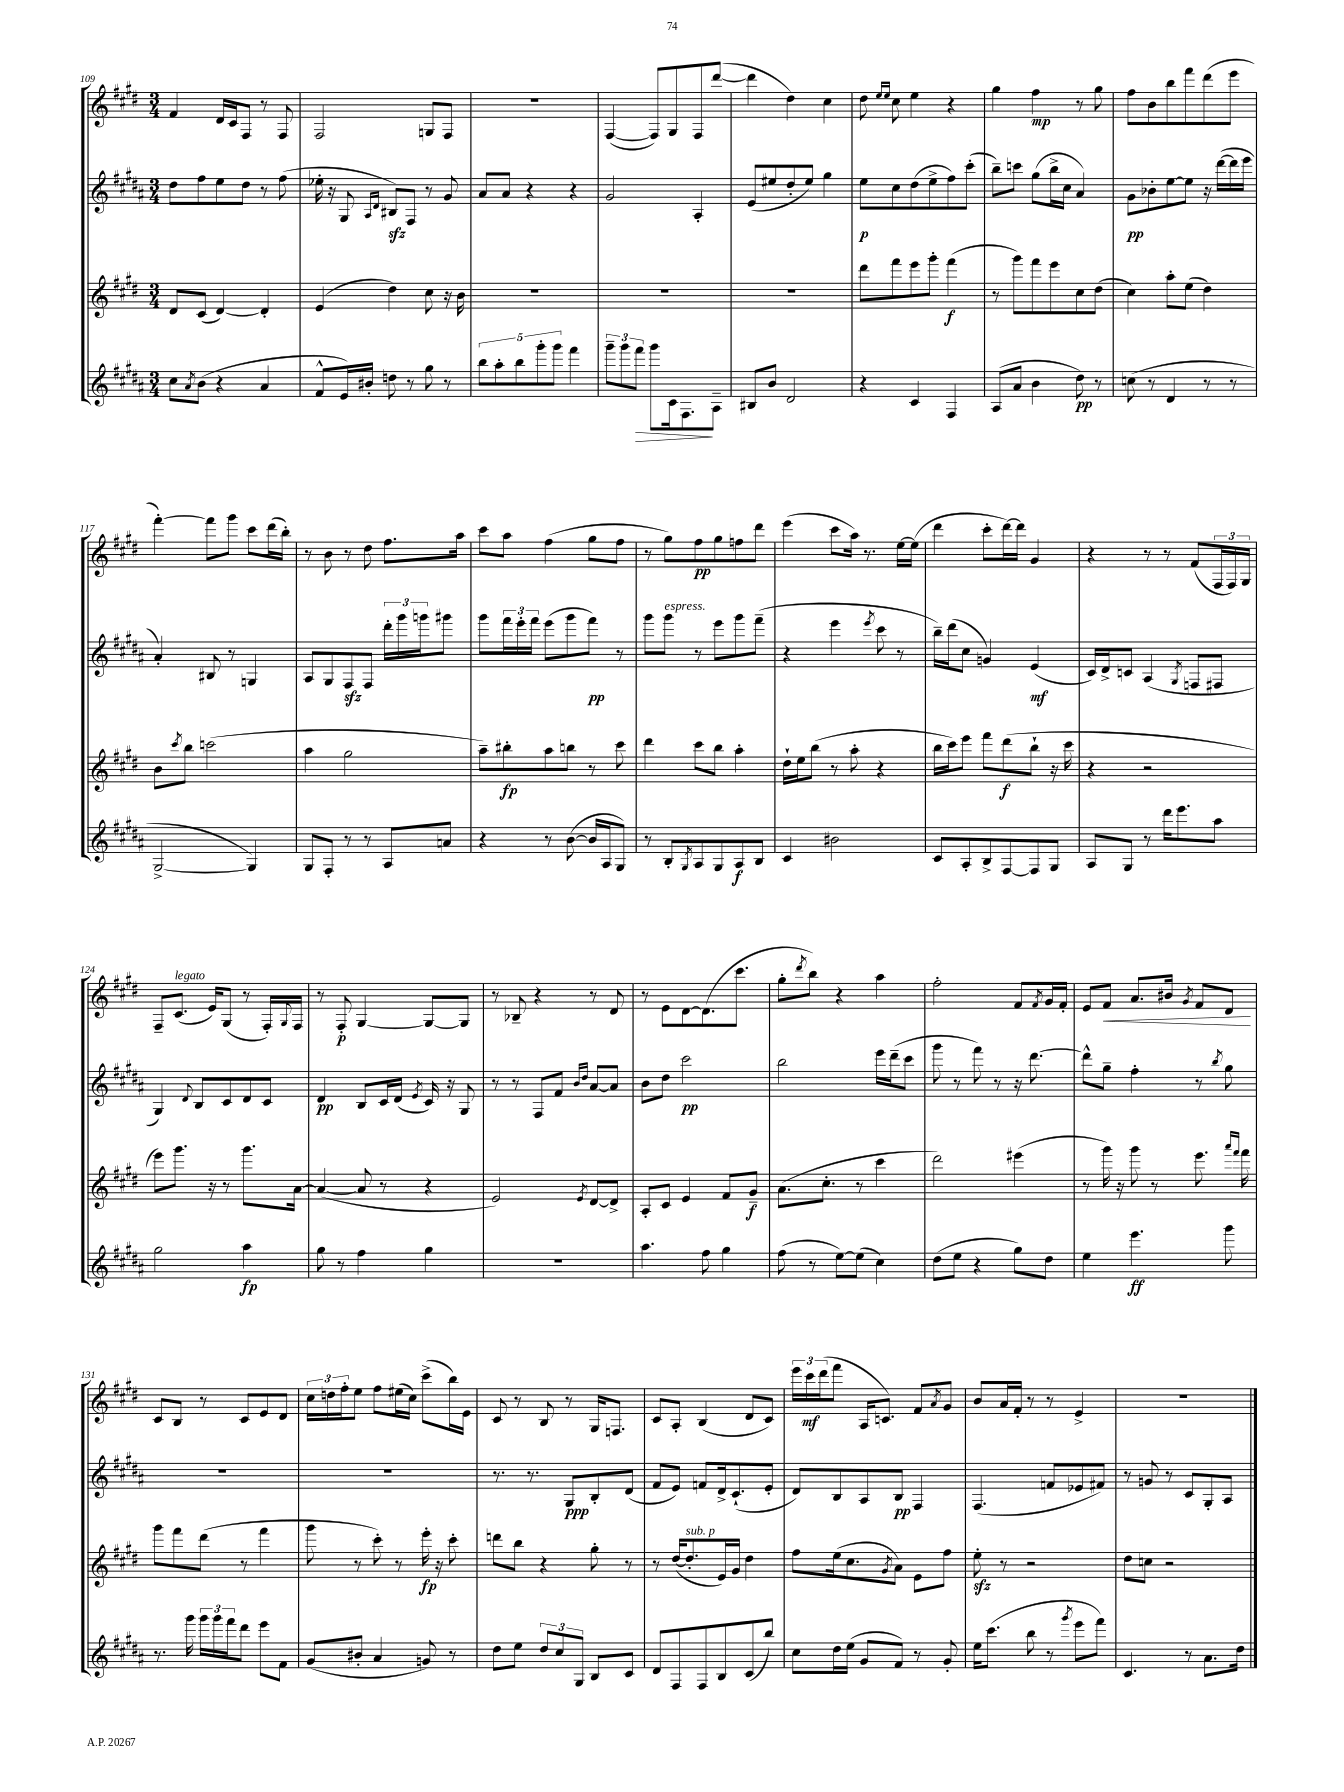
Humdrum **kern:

**kern	**dynam	**kern	**dynam	**kern	**dynam	**kern	**dynam
*part4	*part4	*part3	*part3	*part2	*part2	*part1	*part1
*staff4	*staff4	*staff3	*staff3	*staff2	*staff2	*staff1	*staff1
*clefG2	*	*clefG2	*	*clefG2	*	*clefG2	*
*k[f#c#g#d#a#]	*	*k[f#c#g#d#]	*	*k[f#c#g#d#a#]	*	*k[f#c#g#d#]	*
*M3/4	*	*M3/4	*	*M3/4	*	*M3/4	*
=109	=109	=109	=109	=109	=109	=109	=109
8cc#\L	.	8d#/L	.	8dd#\L	.	4f#/	.
8qa#/	.	.	.	.	.	.	.
(8b\J	.	(8c#/J	.	8ff#\	.	.	.
4r	.	[4d#/)	.	8ee\	.	16d#/LL	.
.	.	.	.	.	.	16c#/J	.
.	.	.	.	8dd#\J	.	8F#/J	.
4a#/	.	4d#'/]	.	8r	.	8r	.
.	.	.	.	(8ff#\	.	8F#/	.
=110	=110	=110	=110	=110	=110	=110	=110
8f#^^/L	.	(4e/	.	16ee-X'\	.	2F#/	.
.	.	.	.	16r	.	.	.
16e/L)	.	.	.	8G#/	.	.	.
16b#X'/JJ	.	.	.	.	.	.	.
.	.	.	.	16qqA#/LL	.	.	.
.	.	.	.	16qqd#/JJ	.	.	.
8ddn\	.	4dd#\)	.	8B#Xzz/L)	.	.	.
8r	.	.	.	8F#/J	.	.	.
8gg#\	.	8cc#\	.	8r	.	8Gn/L	.
8r	.	16r	.	8g#/	.	8F#/J	.
.	.	16b\	.	.	.	.	.
=111	=111	=111	=111	=111	=111	=111	=111
10bb\L	.	2.r	.	8a#/L	.	2.r	.
10aa#'\	.	.	.	.	.	.	.
.	.	.	.	8a#/J	.	.	.
10bb\	.	.	.	.	.	.	.
.	.	.	.	4r	.	.	.
10ggg#'\	.	.	.	.	.	.	.
10ggg#\J	.	.	.	.	.	.	.
4fff#\	.	.	.	4r	.	.	.
=112	=112	=112	=112	=112	=112	=112	=112
12ggg#~\L	.	2.r	.	2g#/	.	([4F#/	.
12ggg#\	.	.	.	.	.	.	.
!	!LO:HP:b	!	!	!	!	!	!
12fff#\J	>	.	.	.	.	.	.
8ggg#\L	.	.	.	.	.	8F#/L])	.
16c#\k	.	.	.	.	.	8G#/	.
8.F#\	.	.	.	.	.	.	.
.	.	.	.	4A#'/	.	8F#/	.
8A#~\J	]	.	.	.	.	([8ddd#/J	.
=113	=113	=113	=113	=113	=113	=113	=113
8B#X/L	.	2.r	.	(8e/L	.	4ddd#\]	.
8b/J	.	.	.	8ee#X/	.	.	.
2d#/	.	.	.	8dd#'/	.	4dd#\)	.
.	.	.	.	8ee#/J)	.	.	.
.	.	.	.	4gg#\	.	4cc#\	.
=114	=114	=114	=114	=114	=114	=114	=114
4r	.	8ddd#\L	.	8ee\L	p	8dd#\	.
.	.	.	.	.	.	16qqee/LL	.
.	.	.	.	.	.	16qqee/JJ	.
.	.	8fff#\	.	8cc#\	.	8cc#\	.
4c#/	.	8eee\	.	(8dd#\	.	4ee\	.
.	.	8ggg#'\J	.	8ee^\	.	.	.
4F#/	.	(4fff#\	f	8ff#\)	.	4r	.
.	.	.	.	(8ccc#'\J	.	.	.
=115	=115	=115	=115	=115	=115	=115	=115
(8A#/L	.	8r	.	8bb~\L)	.	4gg#\	.
8a#/J	.	8ggg#\L)	.	8cccn\J	.	.	.
4b\	.	8fff#\	.	(8gg#\L	.	4ff#\	mp
.	.	8eee\	.	16bb^\L	.	.	.
.	.	.	.	16cc#\JJ	.	.	.
8dd#\)	pp	8cc#\	.	4a#/)	.	8r	.
8r	.	(8dd#\J	.	.	.	8gg#\	.
=116	=116	=116	=116	=116	=116	=116	=116
(8ccn\	.	4cc#\)	.	8g#\L	pp	8ff#\L	.
8r	.	.	.	8b-X'\	.	8b\	.
4d#/	.	8aa'\L	.	[8ee\	.	8bb\	.
.	.	(8ee\J	.	8ee\J]	.	8fff#\	.
8r	.	4dd#\)	.	16r	.	(8ddd#\	.
.	.	.	.	([16ddd#\LL	.	.	.
8r	.	.	.	16ddd#\]	.	8eee\J	.
.	.	.	.	16eee\JJ	.	.	.
!!LO:LB:g=z
=117	=117	=117	=117	=117	=117	=117	=117
[2G#^/	.	8b\L	.	4a#'/)	.	[4fff#'\)	.
.	.	8qccc#/	.	.	.	.	.
.	.	8bb\J	.	.	.	.	.
.	.	(2cccn\	.	8B#X/	.	8fff#\L]	.
.	.	.	.	8r	.	8ggg#\J	.
4G#/])	.	.	.	4Gn/	.	8ccc#\L	.
.	.	.	.	.	.	(16ddd#\L	.
.	.	.	.	.	.	16bb'\JJ)	.
=118	=118	=118	=118	=118	=118	=118	=118
8G#/L	.	4aa\	.	8A#/L	.	8r	.
8F#'/J	.	.	.	8G#/	.	8b\	.
8r	.	2gg#\	.	8F#zz/	.	8r	.
8r	.	.	.	8F#/J	.	8dd#\	.
8A#/L	.	.	.	24ddd#'\LL	.	8.ff#\L	.
.	.	.	.	24ggg#\	.	.	.
.	.	.	.	24gggn\J	.	.	.
8an/J	.	.	.	8ggg#X\J	.	.	.
.	.	.	.	.	.	16aa\Jk	.
=119	=119	=119	=119	=119	=119	=119	=119
4r	.	8aa~\L)	.	8ggg#\L	.	8ccc#\L	.
.	.	8bb#X'\	fp	24fff#\L	.	8aa\J	.
.	.	.	.	24eee'\	.	.	.
.	.	.	.	24fff#\JJ	.	.	.
8r	.	8aa\	.	(8eee\L	.	(4ff#\	.
([8b\	.	8bbn\J	.	8ggg#\	.	.	.
16b/LL]	.	8r	.	8fff#\J)	pp	8gg#\L	.
16A#/J	.	.	.	.	.	.	.
8G#/J)	.	8ccc#\	.	8r	.	8ff#\J	.
=120	=120	=120	=120	=120	=120	=120	=120
8r	.	4ddd#\	.	8ggg#\L	.	8r	.
!	!	!	!	!LO:TX:a:i:t=espress.	!	!	!
8B'/L	.	.	.	8ggg#\J	.	8gg#\L)	.
8qG#/	.	.	.	.	.	.	.
8A#/	.	8ccc#\L	.	8r	.	8ff#\	pp
8G#/	.	8bb\J	.	8eee\L	.	8gg#\	.
8A#/	f	4aa'\	.	8ggg#\	.	8ffn\	.
8B/J	.	.	.	(8fff#~\J	.	8ddd#\J	.
=121	=121	=121	=121	=121	=121	=121	=121
4c#/	.	16dd#`\LL	.	4r	.	(4eee\	.
.	.	16ee\J	.	.	.	.	.
.	.	(8bb\J	.	.	.	.	.
2b#X\	.	8r	.	4eee\	.	8ccc#\L	.
.	.	8aa'\	.	.	.	16aa\Jk)	.
.	.	.	.	.	.	8.r	.
.	.	.	.	8qeee/	.	.	.
.	.	4r	.	8ccc#\	.	.	.
.	.	.	.	8r	.	[16ee\LL	.
.	.	.	.	.	.	(16ee\JJ]	.
=122	=122	=122	=122	=122	=122	=122	=122
8c#/L	.	16bb\LL	.	16bb~\LL)	.	4ddd#\	.
.	.	16ccc#\J)	.	(16ddd#\J	.	.	.
8A#'/	.	8eee\J	.	8cc#\J	.	.	.
8B^/	.	8fff#\L	.	4gn/)	.	8ccc#'\L	.
[8F#/	.	(8ddd#\	f	.	.	[16ddd#\L)	.
.	.	.	.	.	.	16ddd#\JJ]	.
8F#/]	.	8bb`\J	.	(4e/	mf	4g#/	.
8G#/J	.	16r	.	.	.	.	.
.	.	16ccc#\	.	.	.	.	.
=123	=123	=123	=123	=123	=123	=123	=123
8A#/L	.	4r	.	16c#/LL)	.	4r	.
.	.	.	.	16d#^/J	.	.	.
8G#/J	.	.	.	8cn/J	.	.	.
8r	.	2r	.	(4A#/	.	8r	.
16ddd#\KL	.	.	.	.	.	8r	.
8.eee\	.	.	.	.	.	.	.
.	.	.	.	8qG#/	.	.	.
.	.	.	.	8Fn/L	.	(8f#/L	.
8aa#\J	.	.	.	8F#X/J	.	24F#/L	.
.	.	.	.	.	.	24F#/)	.
.	.	.	.	.	.	24G#/JJ	.
!!LO:LB:g=z
=124	=124	=124	=124	=124	=124	=124	=124
2gg#\	.	8eee\L)	.	4G#/)	.	8F#~/L	.
!	!	!	!	!	!	!LO:TX:a:i:t=legato	!
.	.	8.ggg#\J	.	.	.	(8.c#/J	.
.	.	.	.	8qqd#/	.	.	.
.	.	.	.	8B/L	.	.	.
.	.	16r	.	.	.	16e/KL)	.
.	.	8r	.	8c#/	.	(8G#/J	.
4aa#\	fp	8.ggg#\L	.	8d#/	.	8r	.
.	.	.	.	8c#/J	.	16F#'/LL)	.
.	.	.	.	.	.	8qqG#/	.
.	.	[16a\Jk	.	.	.	16F#/JJ	.
=125	=125	=125	=125	=125	=125	=125	=125
8gg#\	.	(4a/_	.	4d#/	pp	8r	.
8r	.	.	.	.	.	8F#'/	p
4ff#\	.	8a/]	.	8B/L	.	[4G#/	.
.	.	8r	.	16c#/L	.	.	.
.	.	.	.	(16d#/JJ	.	.	.
.	.	.	.	8qe/	.	.	.
4gg#\	.	4r	.	16c#/)	.	8G#/L_	.
.	.	.	.	16r	.	.	.
.	.	.	.	8G#/	.	8G#/J]	.
=126	=126	=126	=126	=126	=126	=126	=126
2.r	.	2e/)	.	8r	.	8r	.
.	.	.	.	8r	.	8B-X~/	.
.	.	.	.	8F#/L	.	4r	.
.	.	.	.	8f#/J	.	.	.
.	.	.	.	16qqb/LL	.	.	.
.	.	8qe/	.	16qqdd#/JJ	.	.	.
.	.	[8d#/L	.	[8a#/L	.	8r	.
.	.	8d#^/J]	.	8a#/J]	.	8d#/	.
=127	=127	=127	=127	=127	=127	=127	=127
4.aa#\	.	8A'/L	.	8b\L	.	8r	.
.	.	8c#/J	.	8dd#\J	.	8e\L	.
.	.	4e/	.	2ccc#\	pp	[8d#\	.
8ff#\	.	.	.	.	.	(8.d#\]	.
4gg#\	.	8f#/L	.	.	.	.	.
.	.	.	.	.	.	8.ccc#\J	.
.	.	8g#~/J	f	.	.	.	.
=128	=128	=128	=128	=128	=128	=128	=128
(8ff#\	.	(8.a\L	.	2bb\	.	8gg#'\L	.
.	.	.	.	.	.	8qddd#/	.
8r	.	.	.	.	.	8bb\J)	.
.	.	8.cc#'\J	.	.	.	.	.
[8ee\L)	.	.	.	.	.	4r	.
(8ee\J]	.	8r	.	.	.	.	.
4cc#\)	.	4ccc#\	.	16eee\LL	.	4aa\	.
.	.	.	.	(16ddd#~\J	.	.	.
.	.	.	.	8ccc#\J	.	.	.
=129	=129	=129	=129	=129	=129	=129	=129
(8dd#\L	.	2ddd#\)	.	8ggg#\	.	2ff#'\	.
8ee\J	.	.	.	8r	.	.	.
4r	.	.	.	8fff#\)	.	.	.
.	.	.	.	8r	.	.	.
8gg#\L)	.	(4eee#X\	.	16r	.	8f#/L	.
.	.	.	.	[8.ddd#\	.	.	.
.	.	.	.	.	.	8qf#/	.
8dd#\J	.	.	.	.	.	16g#/L	.
.	.	.	.	.	.	16f#'/JJ	.
=130	=130	=130	=130	=130	=130	=130	=130
4ee\	.	8r	.	8ddd#^^\L]	.	8e/L	.
!	!	!	!	!	!	!	!LO:HP:b
.	.	16ggg#\)	.	8gg#~\J	.	8f#/J	<
.	.	16r	.	.	.	.	.
4.eee\	ff	8ggg#\	.	4ff#'\	.	8.a/L	.
.	.	8r	.	.	.	.	.
.	.	.	.	.	.	16b#X/Jk	.
.	.	.	.	.	.	8qg#/	.
.	.	8.eee\	.	8r	.	8f#/L	.
.	.	.	.	8qbb/	.	.	.
8ggg#\	.	.	.	8gg#\	.	8d#/J	.
.	.	16qqaaa/LL	.	.	.	.	.
.	.	16qqfff#/JJ	.	.	.	.	.
.	.	16fff#\	.	.	.	.	.
.	.	.	.	.	.	.	[
!!LO:LB:g=z
=131	=131	=131	=131	=131	=131	=131	=131
8.r	.	8ggg#\L	.	2.r	.	8c#/L	.
.	.	8fff#\	.	.	.	8B/J	.
16ggg#\	.	.	.	.	.	.	.
24ggg#\LL	.	(8ddd#\J	.	.	.	8r	.
24ggg#\	.	.	.	.	.	.	.
24fff#\J	.	.	.	.	.	.	.
8ddd#\J	.	8r	.	.	.	8c#/L	.
8eee\L	.	4fff#\	.	.	.	8e/	.
8f#\J	.	.	.	.	.	8d#/J	.
=132	=132	=132	=132	=132	=132	=132	=132
(8g#/L	.	8ggg#\	.	2.r	.	24cc#\LL	.
.	.	.	.	.	.	24ddn\	.
.	.	.	.	.	.	24ff#'\J	.
8b#X'/J	.	8r	.	.	.	8ee\J	.
4a#/	.	8ccc#'\)	.	.	.	8ff#\L	.
.	.	8r	.	.	.	(16ee#X\L	.
.	.	.	.	.	.	16cc#\JJ)	.
8gn/)	.	16eee'\	fp	.	.	(8ccc#^\L	.
.	.	16r	.	.	.	.	.
8r	.	8ccc#'\	.	.	.	16bb\L)	.
.	.	.	.	.	.	16e\JJ	.
=133	=133	=133	=133	=133	=133	=133	=133
8dd#\L	.	8dddn\L	.	8.r	.	8c#/	.
8ee\J	.	8bb\J	.	.	.	8r	.
.	.	.	.	8.r	.	.	.
12dd#/L	.	4r	.	.	.	8B/	.
12cc#/	.	.	.	.	.	.	.
.	.	.	.	8G#/L	ppp	8r	.
12G#/J	.	.	.	.	.	.	.
8B/L	.	8gg#'\	.	8B'/	.	16G#/KL	.
.	.	.	.	.	.	8.Fn/J	.
8c#/J	.	8r	.	(8d#/J	.	.	.
=134	=134	=134	=134	=134	=134	=134	=134
8d#/L	.	8r	.	8f#/L	.	8c#/L	.
8F#/	.	([16dd#/KL	.	8e/J)	.	8A'/J	.
!	!	!LO:TX:a:i:t=sub. p	!	!	!	!	!
.	.	8.dd#'/]	.	.	.	.	.
8F#/	.	.	.	8fn/L	.	(4B/	.
8B/	.	16e/L)	.	16d#^/k	.	.	.
.	.	16g#/JJ	.	(8.c#`/	.	.	.
(8c#/	.	4dd#\	.	.	.	8d#/L	.
8bb/J)	.	.	.	8e'/J	.	8c#/J)	.
=135	=135	=135	=135	=135	=135	=135	=135
8cc#\L	.	8ff#\L	.	8d#/L)	.	24eee\LL	.
.	.	.	.	.	.	24ccc#\	mf
.	.	.	.	.	.	(24ddd#\J	.
16dd#\L	.	(16ee\k	.	8B/	.	8fff#\J	.
(16ee\JJ	.	8.cc#\	.	.	.	.	.
8g#/L	.	.	.	8A#/	.	16A/KL	.
.	.	.	.	.	.	8.cn/J)	.
.	.	8qg#/	.	.	.	.	.
8f#/J)	.	8a\J)	.	8B/J	pp	.	.
8r	.	8e\L	.	4F#/	.	8f#/L	.
.	.	.	.	.	.	8qa/	.
8g#'/	.	8ff#\J	.	.	.	8g#/J	.
=136	=136	=136	=136	=136	=136	=136	=136
16ee\KL	.	8eezz'\	.	(4.F#/	.	8b/L	.
(8.ccc#\J	.	.	.	.	.	.	.
.	.	8r	.	.	.	16a/L	.
.	.	.	.	.	.	16f#'/JJ	.
8bb\	.	2r	.	.	.	8r	.
8r	.	.	.	8fn/L	.	8r	.
8qggg#/	.	.	.	.	.	.	.
8eee\L	.	.	.	8e-X/	.	4e^/	.
8fff#\J)	.	.	.	8f#X/J)	.	.	.
=137	=137	=137	=137	=137	=137	=137	=137
4.c#/	.	8dd#\L	.	8r	.	2.r	.
.	.	8ccn\J	.	8gn/	.	.	.
.	.	2r	.	8r	.	.	.
8r	.	.	.	8c#/L	.	.	.
8.a#\L	.	.	.	8G#'/	.	.	.
.	.	.	.	8A#/J	.	.	.
16dd#\Jk	.	.	.	.	.	.	.
==	==	==	==	==	==	==	==
*-	*-	*-	*-	*-	*-	*-	*-
